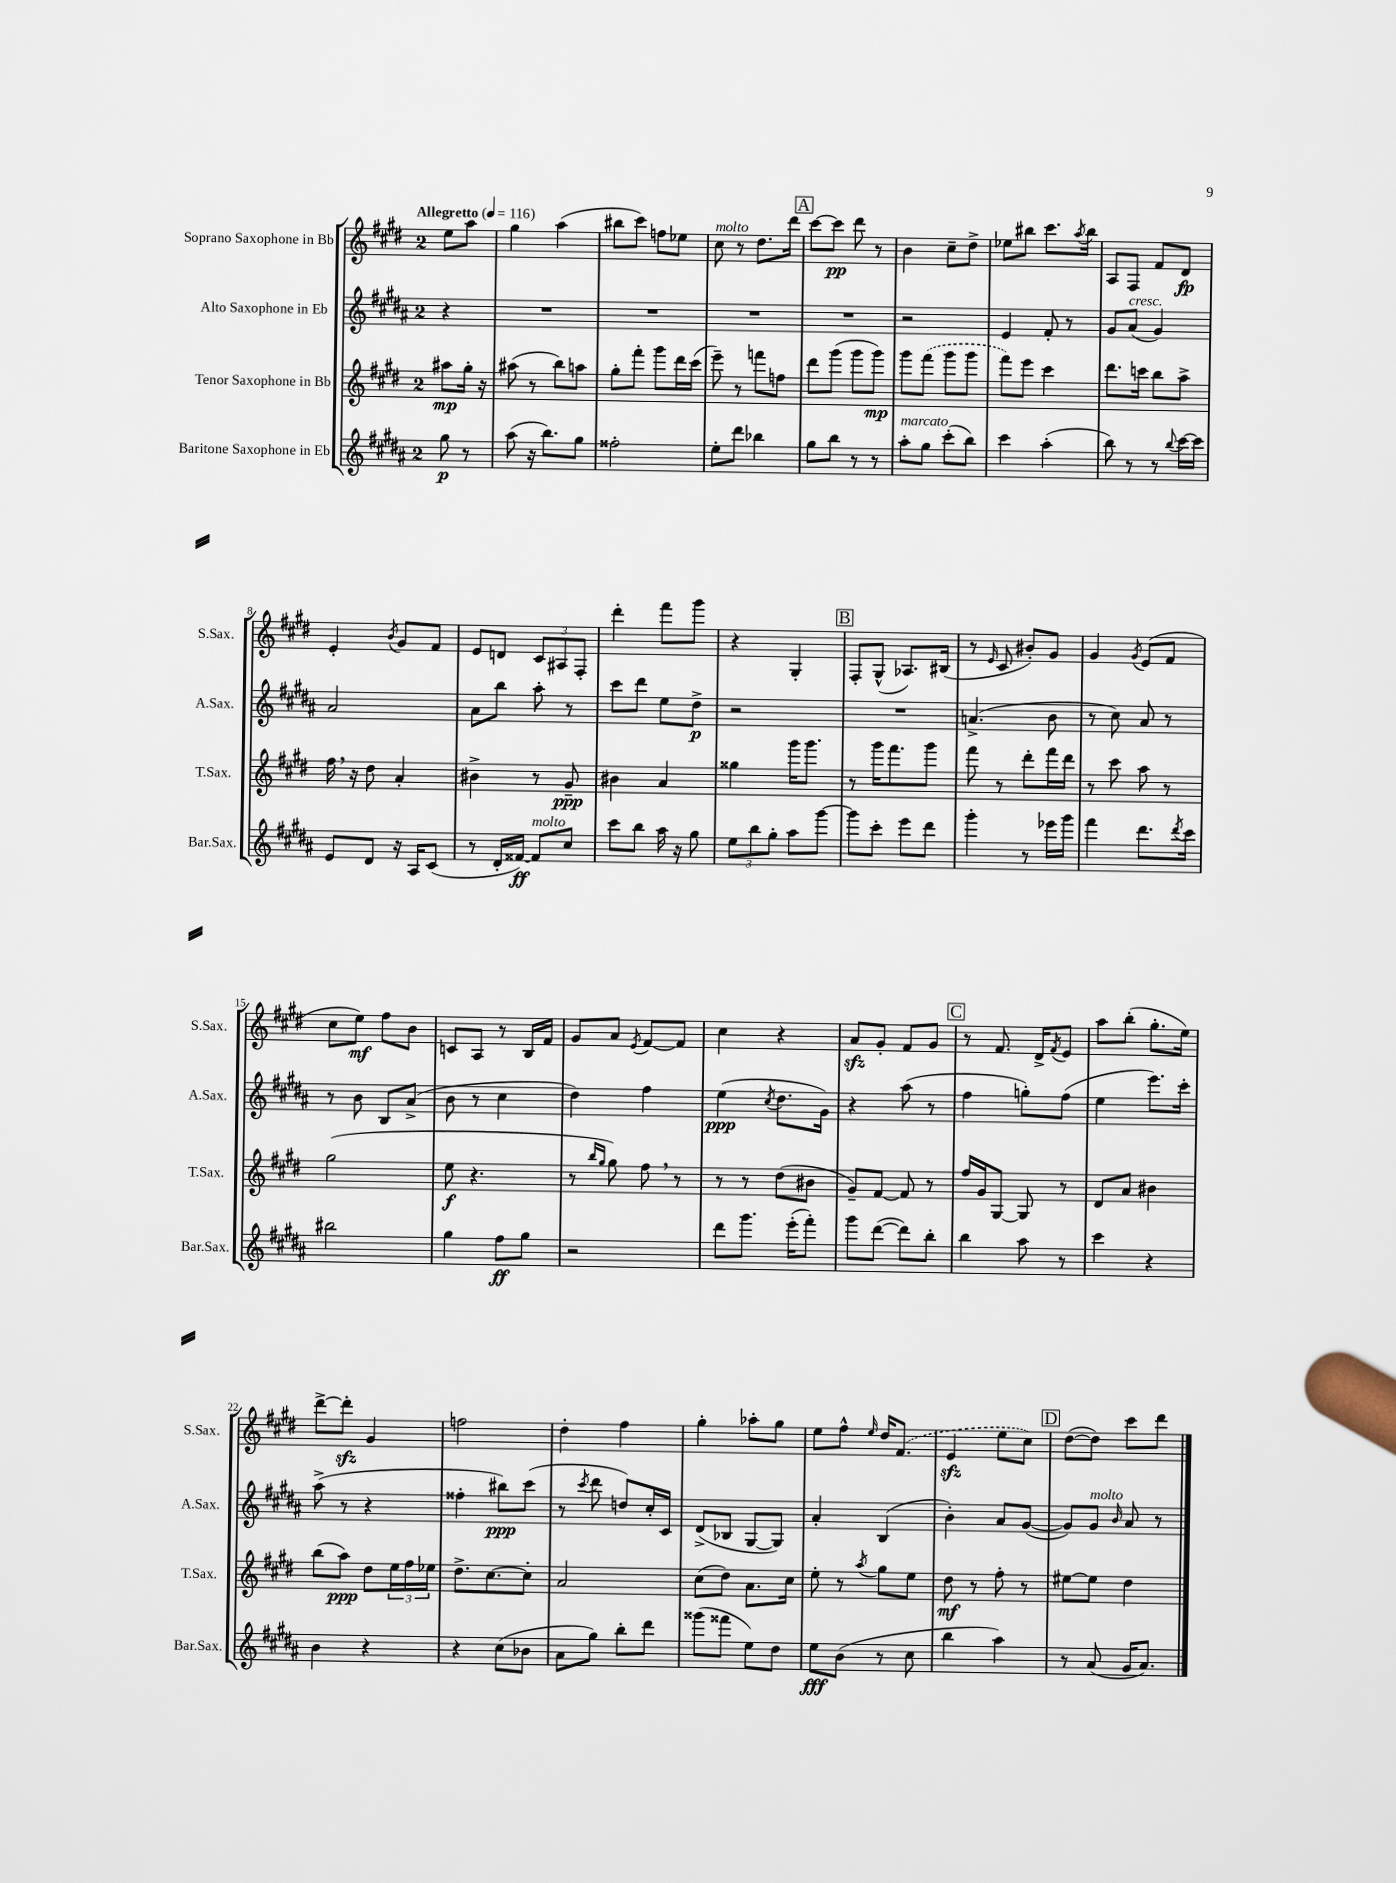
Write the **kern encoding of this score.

**kern	**kern	**kern	**kern
*staff4	*staff3	*staff2	*staff1
*clefG2	*clefG2	*clefG2	*clefG2
*k[f#c#g#d#a#]	*k[f#c#g#d#]	*k[f#c#g#d#a#]	*k[f#c#g#d#]
*M2/4	*M2/4	*M2/4	*M2/4
*MM116	*MM116	*MM116	*MM116
8gg#\	8aa#\L	4r	8ee\L
8r	16gg#'\Jk	.	8aa\J
.	16r	.	.
=	=	=	=
(8aa#\	(8aa#\	2r	4gg#\
16r	8r	.	.
8.bb\L)	.	.	.
.	8bb\L)	.	(4aa\
8gg#\J	8aa\J	.	.
=	=	=	=
2ff##'\	8gg#'\L	2r	8bb#\L
.	8fff#'\J	.	8ccc#\J)
.	8ggg#\L	.	8ff\L
.	16ddd#\L	.	8ee-\J
.	(16ccc#\JJ	.	.
=	=	=	=
8ee'\L	8eee~\)	2r	8cc#\
8ddd#\J	8r	.	8r
4bb-\	8fff\L	.	8.dd#\L
.	8ff\J	.	.
.	.	.	16ddd#\Jk
=	=	=	=
8gg#\L	8ddd#\L	2r	[8ccc#\L
8bb\J	(8ggg#\J	.	8ccc#\]J
8r	8ggg#\L	.	8ddd#\
8r	8ggg#\J)	.	8r
=	=	=	=
8aa#'\L	8ggg#\L	2r	4b\
8gg#\J	(8fff#\J	.	.
(8ccc#'\L	8ggg#\L	.	8cc#~\L
8bb\J)	8ggg#\J	.	8dd#^\J
=	=	=	=
4ccc#\	8fff#\L)	4e/	8ee-\L
.	8eee\J	.	8bb#\J
(4aa#'\	4ccc#\	8f#'/	8.ccc#\L
.	.	8r	.
.	.	.	8qaa/
.	.	.	16bb#\Jk
=	=	=	=
8bb\)	8.ddd#\L	8g#/L	8A/L
8r	.	(8a#/J	8F#/J
.	16ccc\Jk	.	.
8r	8bb\L	4g#/)	8f#/L
8qqbb/	.	.	.
[16ccc#\LL	8aa^\J	.	8d#/J
16ccc#\]JJ	.	.	.
=	=	=	=
8e/L	16ff#\	2a#/	4e'/
.	16r	.	.
8d#/J	8dd#\	.	.
.	.	.	8qb/
16r	4a'/	.	8g#/L
16A#/LK	.	.	.
(8c#/J	.	.	8f#/J
=	=	=	=
8r	4b#^\	8a#\L	8e/L
16d#'/LL	.	8bb\J	8d/J
[16f##/JJ)	.	.	.
8f##/]L	8r	8aa#'\	12c#/L
.	.	.	12A#/
8cc#/J	8g#~/	8r	.
.	.	.	12F#'/J
=	=	=	=
8ccc#\L	4b#\	8ccc#\L	4ddd#'\
8bb\J	.	8ddd#\J	.
16aa#\	4a/	8ee\L	8fff#\L
16r	.	.	.
8gg#\	.	8dd#^\J	8ggg#\J
=	=	=	=
12ee\L	4gg##\	2r	4r
12bb\	.	.	.
12gg#'\J	.	.	.
8aa#\L	16ggg#\LK	.	4G#'/
.	8.ggg#\J	.	.
[8ggg#\J	.	.	.
=	=	=	=
8ggg#\]L	8r	2r	8F#'/L
8ccc#'\J	16ggg#\LK	.	(8G#^^/J
.	8.fff#\	.	.
8eee\L	.	.	8.A-/L)
8ddd#\J	8ggg#\J	.	.
.	.	.	(16B#/Jk
=	=	=	=
4ggg#'\	8fff#\	(4.a^/	8r
.	.	.	16qqe/
.	8r	.	8c#/
8r	8ddd#'\L	.	8b#'/L)
16eee-\LL	16fff#\L	8b\	8g#/J
16ggg#\JJ	16ddd#\JJ	.	.
=	=	=	=
4fff#\	8r	8r	4g#/
.	8ccc#\	8cc#\)	.
.	.	.	8qg#/
8.ddd#\L	8aa\	8a#/	(8e/L
.	8r	8r	8f#/J
8qddd#/	.	.	.
16ccc#\Jk	.	.	.
=	=	=	=
2bb#\	(2gg#\	8r	8cc#\L
.	.	8b\	8ee\J)
.	.	8B/L	8ff#\L
.	.	(8a#^/J	8b\J
=	=	=	=
4gg#\	8ee\	8b\	8c/L
.	4.r	8r	8A/J
8ff#\L	.	4cc#\	8r
8gg#\J	.	.	16B/LL
.	.	.	16f#/JJ
=	=	=	=
2r	8r	4dd#\)	8g#/L
.	16qqbb/LL	.	.
.	16qqgg#/JJ	.	.
.	8gg#\)	.	8a/J
.	.	.	8qe/
.	8ff#\	4ff#\	[8f#/L
.	8r	.	8f#/]J
=	=	=	=
8ddd#\L	8r	(4ee\	4cc#\
8.ggg#\J	8r	.	.
.	.	8qcc#/	.
.	(8dd#\L	8.dd#\L	4r
(16eee'\LK	.	.	.
8fff#'\J)	8b#\J	.	.
.	.	16g#\Jk)	.
=	=	=	=
8ggg#\L	8g#~/L)	4r	8a/L
([8ddd#\J	[8f#/J	.	8g#'/J
8ddd#\]L)	8f#/]	(8aa#\	8f#/L
8bb'\J	8r	8r	8g#/J
=	=	=	=
4bb\	16ff#/LL	4ff#\	8r
.	16g#/J	.	.
.	[8G#/J	.	8.f#/
8aa#\	8G#/]	8gg'\L)	.
.	.	.	16d#^/LK
.	.	.	8qf#/
8r	8r	(8ff#\J	8e/J
=	=	=	=
4ccc#\	8d#/L	4ee\	8aa\L
.	8a/J	.	(8bb'\J
4r	4b#\	8.eee\L)	8.gg#'\L
.	.	16ccc#'\Jk	16ee\Jk)
=	=	=	=
4b\	(8bb\L	(8aa#^\	[8ddd#^\L
.	8aa\J)	8r	8ddd#'\]J
4r	8dd#\L	4r	4g#/
.	24ee\L	.	.
.	24ff#\	.	.
.	24ee-\JJ	.	.
=	=	=	=
4r	8.dd#^\L	4ff##'\	2ff\
.	[8.cc#\	.	.
(8cc#\L	.	8bb#\L)	.
8b-\J	8cc#'\]J	(8ccc#\J	.
=	=	=	=
8a#\L	2a/	8r	4dd#'\
.	.	8qccc#/	.
8gg#\J)	.	8ddd#\	.
8bb'\L	.	8dd/L)	4ff#\
8ddd#\J	.	16cc#'/L	.
.	.	16c#/JJ	.
=	=	=	=
(8ggg##\L	(8cc#\L	(8d#^/L	4gg#'\
8fff##\J	8dd#\J)	8B-/J	.
8ee\L)	8.a\L	[8G#/L	8aa-'\L
8dd#\J	.	8G#/]J)	8gg#\J
.	16cc#\Jk	.	.
=	=	=	=
8ee\L	8ee'\	4a#'/	8ee\L
(8b\J	8r	.	8ff#^^\J
.	8qaa/	.	16qqee/
8r	8gg#\L	(4B/	16dd#/LK
.	.	.	(8.f#/J
8cc#\	8ee\J	.	.
=	=	=	=
4bb\	8dd#\	4b'\)	4e/
.	8r	.	.
4aa#\)	8ff#'\	8a#/L	8ee\L
.	8r	([8g#/J	8cc#\J)
=	=	=	=
8r	[8ee#\L	8g#/]L)	([8dd#\L
(8a#/	8ee#\]J	8g#/J	8dd#\]J)
.	.	16qqb/	.
16g#/LK	4dd#\	8a#/	8ccc#\L
8.a#/J)	.	.	.
.	.	8r	8ddd#\J
==	==	==	==
*-	*-	*-	*-
